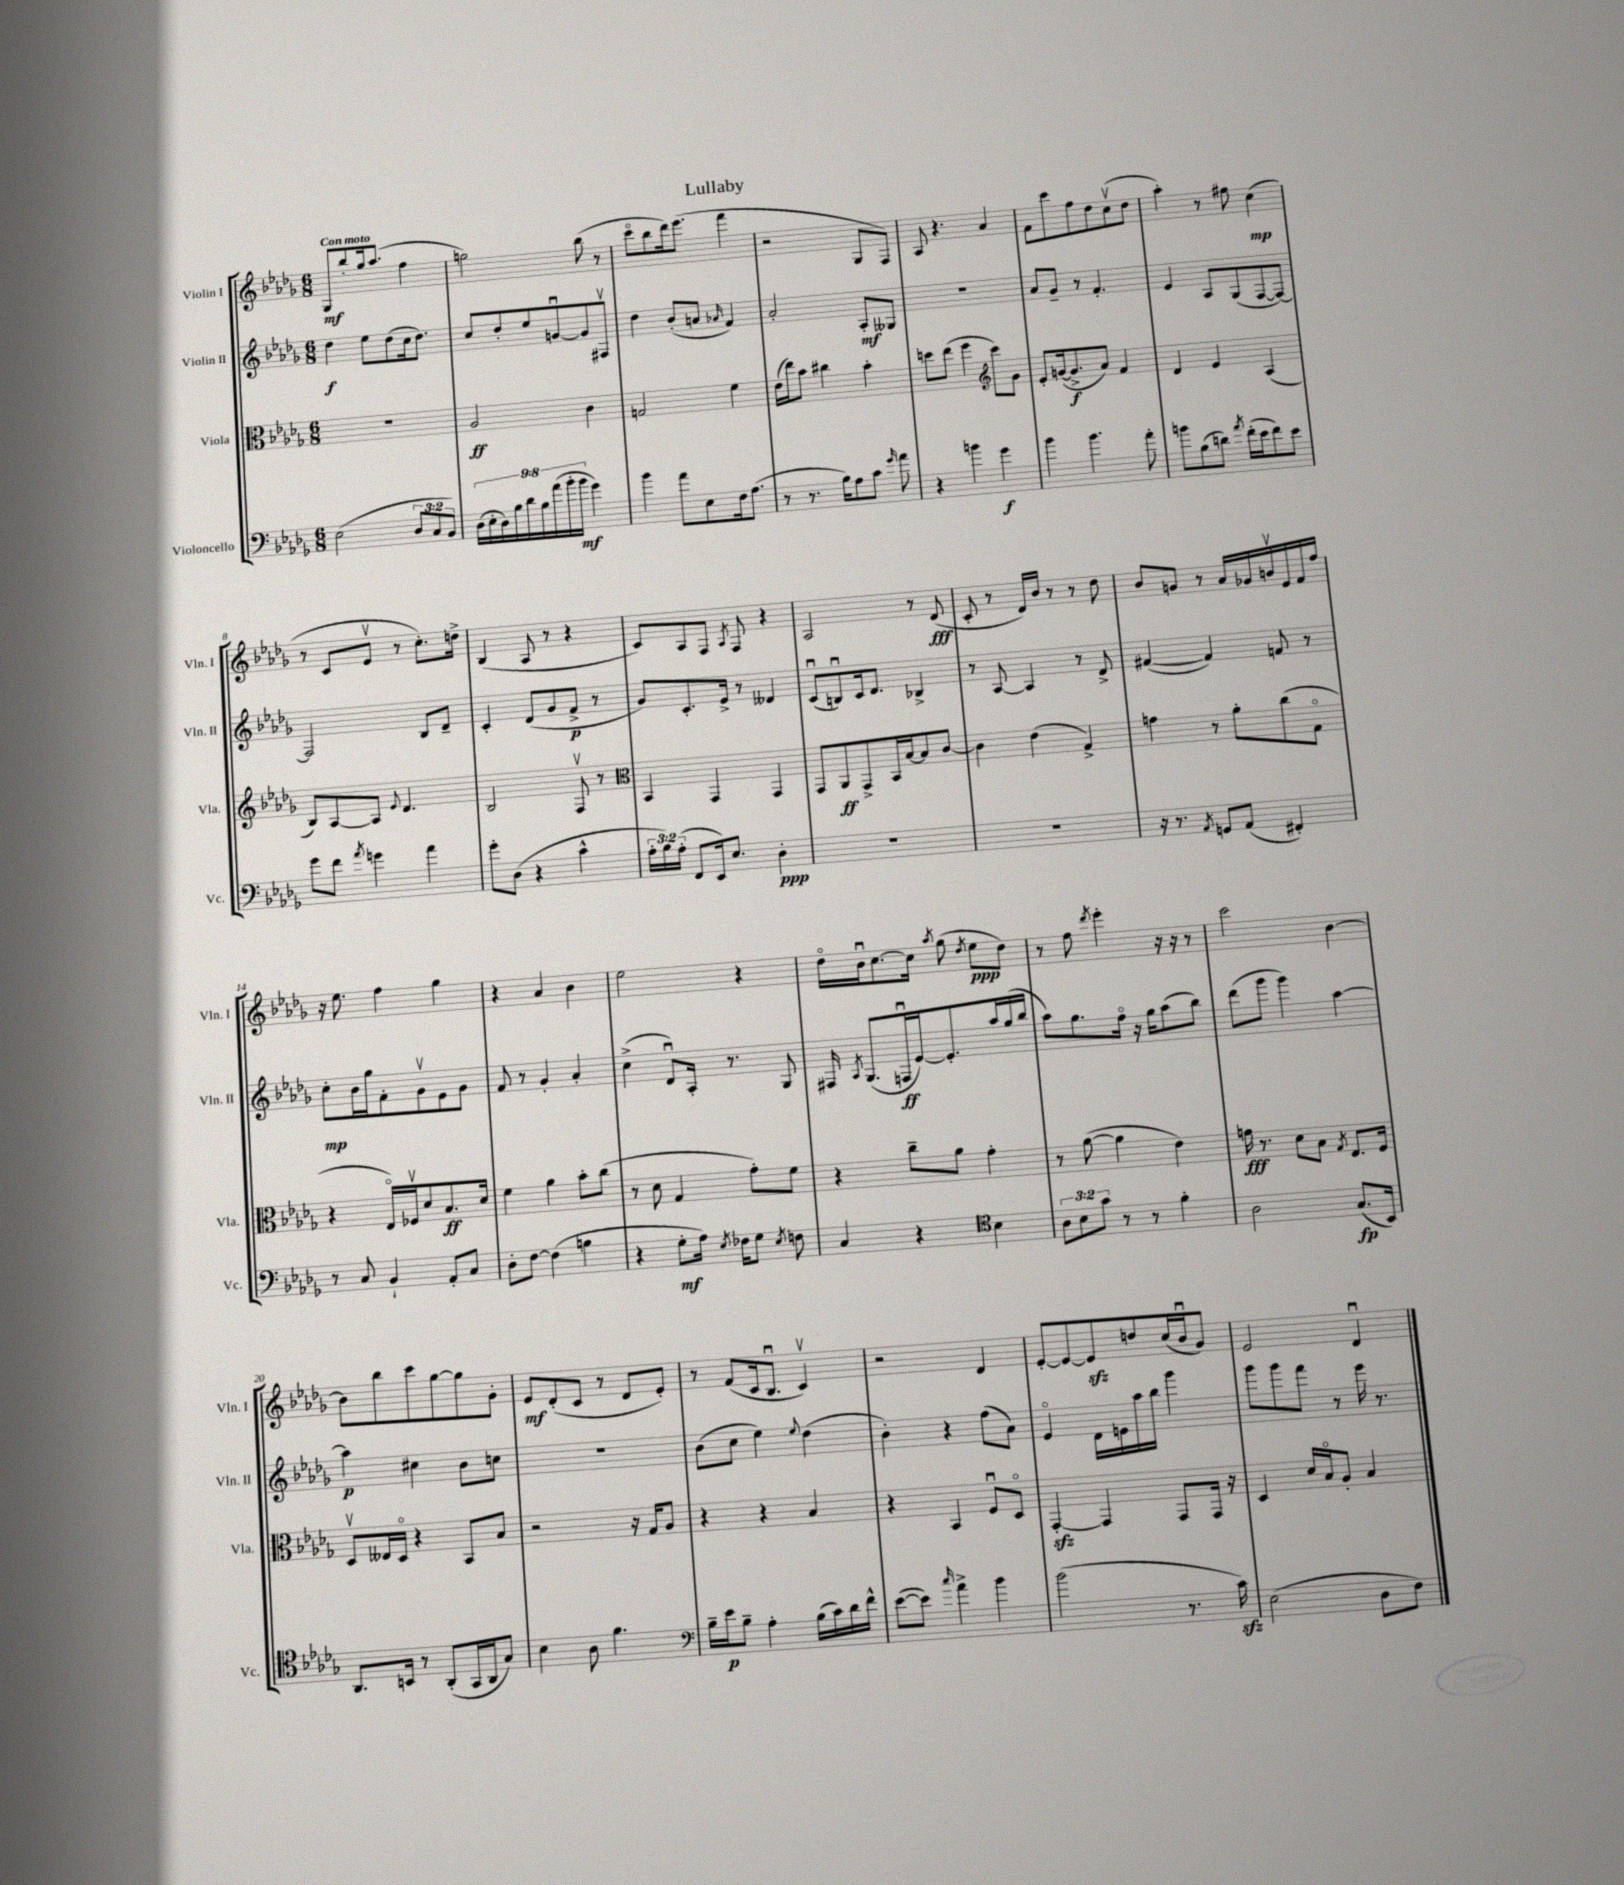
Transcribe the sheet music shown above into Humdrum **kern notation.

**kern	**dynam	**kern	**dynam	**kern	**dynam	**kern	**dynam
*part4	*part4	*part3	*part3	*part2	*part2	*part1	*part1
*staff4	*staff4	*staff3	*staff3	*staff2	*staff2	*staff1	*staff1
*I"Violoncello	*	*I"Viola	*	*I"Violin II	*	*I"Violin I	*
*I'Vc.	*	*I'Vla.	*	*I'Vln. II	*	*I'Vln. I	*
*clefF4	*	*clefC3	*	*clefG2	*	*clefG2	*
*k[b-e-a-d-g-]	*	*k[b-e-a-d-g-]	*	*k[b-e-a-d-g-]	*	*k[b-e-a-d-g-]	*
*M6/8	*	*M6/8	*	*M6/8	*	*M6/8	*
=1	=1	=1	=1	=1	=1	=1	=1
!	!	!	!	!	!	!LO:TX:a:B:t=Con moto	!
(2E-\	.	2.r	.	4dd-\	f	8G-/L	mf
.	.	.	.	.	.	8bb-'/	.
.	.	.	.	8ee-\L	.	16gg-/k	.
.	.	.	.	.	.	(8.aa-/J	.
.	.	.	.	(8dd-\	.	.	.
12D-/L	.	.	.	16cc\k	.	4ff\	.
.	.	.	.	8.dd-\J)	.	.	.
12C/	.	.	.	.	.	.	.
12BB-/J)	.	.	.	.	.	.	.
=2	=2	=2	=2	=2	=2	=2	=2
(18D-\LL	.	2A-/	ff	8cc/L	.	2ggn\)	.
18E-'\	.	.	.	.	.	.	.
18D-\)	.	.	.	.	.	.	.
.	.	.	.	8dd-'/	.	.	.
18B-\	.	.	.	.	.	.	.
18d-\	.	.	.	.	.	.	.
.	.	.	.	8ee-/	.	.	.
18B-\	.	.	.	.	.	.	.
(18a-\	.	.	.	.	.	.	.
.	.	.	.	[8gnu/	.	.	.
18b-'\	.	.	.	.	.	.	.
18b-\JJ	mf	.	.	.	.	.	.
4g-\)	.	4c\	.	8g/]	.	(8bb-\	.
.	.	.	.	8F#Xv/J	.	8r	.
=3	=3	=3	=3	=3	=3	=3	=3
4b-\	.	2Gn/	.	4dd-\	.	8ccc\L	.
.	.	.	.	.	.	8bb-\	.
8a-\L	.	.	.	(8b-'/L	.	16ddd-\k)	.
.	.	.	.	.	.	(8.eee-\J	.
8E-\	.	.	.	8an/J	.	.	.
.	.	.	.	16qqa-X/	.	.	.
16F\k	.	4f\	.	4f/)	.	4fff\	.
(8.A-\J	.	.	.	.	.	.	.
=4	=4	=4	=4	=4	=4	=4	=4
8r	.	(16e-\LL	.	2a-'/	.	2r	.
.	.	16ee-\J)	.	.	.	.	.
8.r	.	8b-\J	.	.	.	.	.
.	.	4cc#X\	.	.	.	.	.
16B-\KL)	.	.	.	.	.	.	.
8A-\	.	.	.	.	.	.	.
8c\J	.	4b-'\	.	8A-'/L	mf	8G-/L	.
16qqg-/	.	.	.	.	.	.	.
8a-\	.	.	.	8G--X/J	.	8F/J)	.
=5	=5	=5	=5	=5	=5	=5	=5
4r	.	8ddn\L	.	2.r	.	8A-/	.
.	.	(8ee-\J	.	.	.	4.r	.
4bn\	.	4ff\	.	.	.	.	.
*	*	*clefG2	*	*	*	*	*
4g-\	f	8ccc\L)	.	.	.	4a-/	.
.	.	8g-\J	.	.	.	.	.
=6	=6	=6	=6	=6	=6	=6	=6
4b-\	.	8e-'/L	.	8a-/L	.	8f\L	.
.	.	([16gn/k	.	8g-~/J	.	8ccc\	.
.	.	8.g^/]	f	.	.	.	.
4.b-\	.	.	.	8r	.	8ff\	.
.	.	8a-/J)	.	4.f'/	.	8dd-\	.
.	.	4f/	.	.	.	(8ccv\	.
8a-'\	.	.	.	.	.	8dd-\J	.
=7	=7	=7	=7	=7	=7	=7	=7
8bn\L	.	4d-/	.	4e-/	.	4aa-'\)	.
(8B-\	.	.	.	.	.	.	.
8dn\J)	.	4e-/	.	8A-/L	.	8r	.
8qa-/	.	.	.	.	.	.	.
(16f'\LL	.	.	.	(8G-/	.	8ff#X\	.
16e-\J	.	.	.	.	.	.	.
8f\)	.	(4A-/	.	[8F/	.	(4cc\	mp
8e-\J	.	.	.	8F/J_)	.	.	.
!!LO:LB:g=z
=8	=8	=8	=8	=8	=8	=8	=8
8g-\L	.	8B-/L)	.	2F/]	.	8r	.
8f\J	.	[8A-/	.	.	.	8c/L	.
8qa-/	.	.	.	.	.	.	.
4gn\	.	8A-/J]	.	.	.	8e-v/J	.
.	.	8qqe-/	.	.	.	.	.
.	.	4.d-/	.	.	.	8r	.
4a-\	.	.	.	8B-/L	.	8.cc'\L)	.
.	.	.	.	8d-~/J	.	.	.
.	.	.	.	.	.	16ddn^\Jk	.
=9	=9	=9	=9	=9	=9	=9	=9
8g-'\L	.	2B-/	.	4c'/	.	(4B-/	.
(8D-\J	.	.	.	.	.	.	.
4r	.	.	.	(8d-/L	.	8A-/	.
.	.	.	.	8g-/	.	8r	.
4c^^\	.	8Fv/	.	8f^/J	p	4r	.
.	.	8r	.	8r	.	.	.
=10	=10	=10	=10	=10	=10	=10	=10
*	*	*clefC3	*	*	*	*	*
24A-'\LL	.	4BB-/	.	8g-/L)	.	8c/L)	.
24B-\)	.	.	.	.	.	.	.
(24A-'\JJ	.	.	.	.	.	.	.
8FF/L	.	.	.	8.c'/	.	8A-/	.
16EE-/k)	.	4GG-/	.	.	.	8F/J	.
8.E-/J	.	.	.	16e-^/Jk	.	.	.
.	.	.	.	.	.	8qA-/	.
.	.	.	.	8r	.	8F/	.
4D-'\	ppp	4GG-/	.	4d--X/	.	4r	.
=11	=11	=11	=11	=11	=11	=11	=11
2.r	.	8GG-/L	.	(8cu/L	.	2A-/	.
.	.	8AA-/	ff	8Bnu/)	.	.	.
.	.	8GG-^/	.	16c/k	.	.	.
.	.	.	.	8.d-/J	.	.	.
.	.	16BB-/L	.	.	.	.	.
.	.	[16B-/J	.	.	.	.	.
.	.	8B-/]	.	4B-X^/	.	8r	.
.	.	[8c/J	.	.	.	(8d-/	fff
=12	=12	=12	=12	=12	=12	=12	=12
2.r	.	4c\]	.	8r	.	8c'/	.
.	.	.	.	[8A-/	.	8r	.
.	.	(4e-\	.	4A-/]	.	16d-/LL)	.
.	.	.	.	.	.	16b-/JJ	.
.	.	.	.	.	.	8r	.
.	.	4G-^/)	.	8r	.	8r	.
.	.	.	.	8d-^/	.	8dd-\	.
=13	=13	=13	=13	=13	=13	=13	=13
16r	.	4gn\	.	([4f#X/	.	8b-/L	.
8.r	.	.	.	.	.	.	.
.	.	.	.	.	.	8gn/J	.
8qAA-/	.	.	.	.	.	.	.
8GGn/L	.	8r	.	4f#/])	.	8r	.
(8AA-/J	.	8a-'\L	.	.	.	16a-/LL	.
.	.	.	.	.	.	16g-X/	.
4FF#X'/)	.	(8cc\	.	8fn/	.	16bnv/	.
.	.	.	.	.	.	16e-/	.
.	.	8G-\J	.	8r	.	16f/	.
.	.	.	.	.	.	16ff/JJ	.
!!LO:LB:g=z
=14	=14	=14	=14	=14	=14	=14	=14
8r	.	4r	.	8cc'\L	mp	16r	.
.	.	.	.	.	.	8.ee-\	.
8C/	.	.	.	16b-\L	.	.	.
.	.	.	.	16gg-\J	.	.	.
4BB-`/	.	16E-/LL)	.	8f'\	.	4ff\	.
.	.	16F-Xv/J	.	.	.	.	.
.	.	8d-/	.	8g-v\	.	.	.
8AA-'/L	.	8.B-/	ff	8e-\	.	4gg-\	.
8C/J	.	.	.	8g-\J	.	.	.
.	.	16d-/Jk	.	.	.	.	.
=15	=15	=15	=15	=15	=15	=15	=15
8D-'\L	.	4f\	.	8f/	.	4r	.
[8F\J	.	.	.	8r	.	.	.
(4F\]	.	4a-\	.	4g-'/	.	4a-/	.
4Bn\	.	8b-'\L	.	4a-'/	.	4b-\	.
.	.	(8cc\J	.	.	.	.	.
=16	=16	=16	=16	=16	=16	=16	=16
4r	.	8r	.	(4cc^\	.	2ee-\	.
.	.	8d-\	.	.	.	.	.
8G-'\L	mf	4G-/	.	8d-u/L)	.	.	.
16A-\Jk)	.	.	.	16A-'/Jk	.	.	.
8qE-/	.	.	.	.	.	.	.
16F-X\KL	.	.	.	8.r	.	.	.
8G-\J	.	8g-'\L)	.	.	.	4r	.
8qE-/	.	.	.	.	.	.	.
8Fn\	.	8f\J	.	8G-/	.	.	.
=17	=17	=17	=17	=17	=17	=17	=17
4C/	.	4r	.	16F#X/	.	16dd-\LL	.
.	.	.	.	8qA-/	.	.	.
.	.	.	.	(8.G-/L	.	16b-u\J	.
.	.	.	.	.	.	[8.cc\	.
4r	.	8cc~\L	.	16Fnu/L	ff	.	.
.	.	.	.	[16e-/J)	.	16cc\Jk]	.
.	.	.	.	.	.	8qaa-/	.
.	.	8a-\J	.	8.e-'/]	.	(8gg-\	.
*clefC4	*	*	*	*	*	*	*
.	.	.	.	.	.	8qdd-/	.
4B-\	.	4g-'\	.	.	.	8ee-\L	ppp
.	.	.	.	16aa-/L	.	.	.
.	.	.	.	(16gg-/	.	8dd-\J)	.
.	.	.	.	16bb-/JJ	.	.	.
=18	=18	=18	=18	=18	=18	=18	=18
12A-\L	.	8r	.	8aa-\L)	.	8r	.
12B-\	.	.	.	.	.	.	.
.	.	([8a-\	.	8.gg-\	.	8ff\	.
12g-\J	.	.	.	.	.	.	.
.	.	.	.	.	.	8qddd-/	.
8r	.	4a-\]	.	.	.	4eee-'\	.
.	.	.	.	16ff\Jk	.	.	.
8r	.	.	.	16r	.	.	.
.	.	.	.	16gg-\KL	.	.	.
4f'\	.	4e-\)	.	(8aa-\	.	16r	.
.	.	.	.	.	.	16r	.
.	.	.	.	8bb-\J)	.	8r	.
=19	=19	=19	=19	=19	=19	=19	=19
2A-\	.	16gn\	fff	(8ddd-\L	.	2ccc\	.
.	.	8.r	.	.	.	.	.
.	.	.	.	8ggg-\J	.	.	.
.	.	8d-\L	.	4ggg-\)	.	.	.
.	.	8B-\J	.	.	.	.	.
.	.	8qG-/	.	.	.	.	.
(8.G-/L	fp	8.E-/L	.	[4aa-\	.	[4b-\	.
16BB-/Jk)	.	16F/Jk	.	.	.	.	.
!!LO:LB:g=z
=20	=20	=20	=20	=20	=20	=20	=20
8.AA-/L	.	8D-v/L	.	4aa-\]	p	8b-\L]	.
.	.	16E--X/L	.	.	.	8bb-\	.
16BBn/Jk	.	16D-/JJ	.	.	.	.	.
8r	.	4r	.	4cc#X\	.	8ccc\	.
(8AA-'/L	.	.	.	.	.	[8gg-\	.
16GG-/L	.	8BB-/L	.	8b-\L	.	8gg-\]	.
16AA-/J	.	.	.	.	.	.	.
8G-/J)	.	8B-/J	.	8ccn\J	.	8g-'\J	.
=21	=21	=21	=21	=21	=21	=21	=21
4B-\	.	2r	.	2.r	.	8e-/L	mf
.	.	.	.	.	.	(8d-'/	.
8A-\	.	.	.	.	.	8c/J	.
4.f\	.	.	.	.	.	8r	.
.	.	16r	.	.	.	8d-/L	.
.	.	16G-/KL	.	.	.	.	.
.	.	8A-/J	.	.	.	8e-'/J)	.
=22	=22	=22	=22	=22	=22	=22	=22
*clefF4	*	*	*	*	*	*	*
16B-~\LL	.	4r	.	(8b-\L	.	8r	.
16e-\J	p	.	.	.	.	.	.
8B-~\J	.	.	.	8cc\J	.	(8f/L	.
4A-'\	.	4r	.	4ee-\)	.	16c/k	.
.	.	.	.	.	.	8.B-u/J	.
.	.	.	.	8qqee-/	.	.	.
(16B-\LL	.	4B-/	.	(4dd-\	.	4cv/)	.
16c\)	.	.	.	.	.	.	.
16d-\	.	.	.	.	.	.	.
16f^^\JJ	.	.	.	.	.	.	.
=23	=23	=23	=23	=23	=23	=23	=23
([8e-\L	.	4r	.	4b-'\)	.	2r	.
8e-\J])	.	.	.	.	.	.	.
16qqcc/	.	.	.	.	.	.	.
4a-^\	.	4BB-/	.	4r	.	.	.
4b-\	.	8Fu/L	.	(8ff\L	.	4d-/	.
.	.	8D-/J	.	8a-\J)	.	.	.
=24	=24	=24	=24	=24	=24	=24	=24
(2b-\	.	[4GG-zz'/	.	4e-/	.	[8e-'/L	.
.	.	.	.	.	.	8e-/_	.
.	.	4GG-/]	.	16d-\LL	.	8e-zz/]	.
.	.	.	.	16en\	.	.	.
.	.	.	.	16aa-\	.	8ddn/	.
.	.	.	.	16bb-\JJ	.	.	.
8.r	.	8GG-/L	.	4ggg-\	.	(16cc/L	.
.	.	.	.	.	.	16b-u/J	.
.	.	16GG-/Jk	.	.	.	8g-/J)	.
16czz\)	.	16r	.	.	.	.	.
=25	=25	=25	=25	=25	=25	=25	=25
(2E-\	.	4D-/	.	8ggg-\L	.	2e-/	.
.	.	.	.	8ggg-\	.	.	.
.	.	16d-/LL	.	8fff\J	.	.	.
.	.	16B-/J	.	.	.	.	.
.	.	8A-'/J	.	8r	.	.	.
8D-\L	.	4B-/	.	16eee-\	.	4d-u/	.
.	.	.	.	8.r	.	.	.
8F\J)	.	.	.	.	.	.	.
==	==	==	==	==	==	==	==
*-	*-	*-	*-	*-	*-	*-	*-
